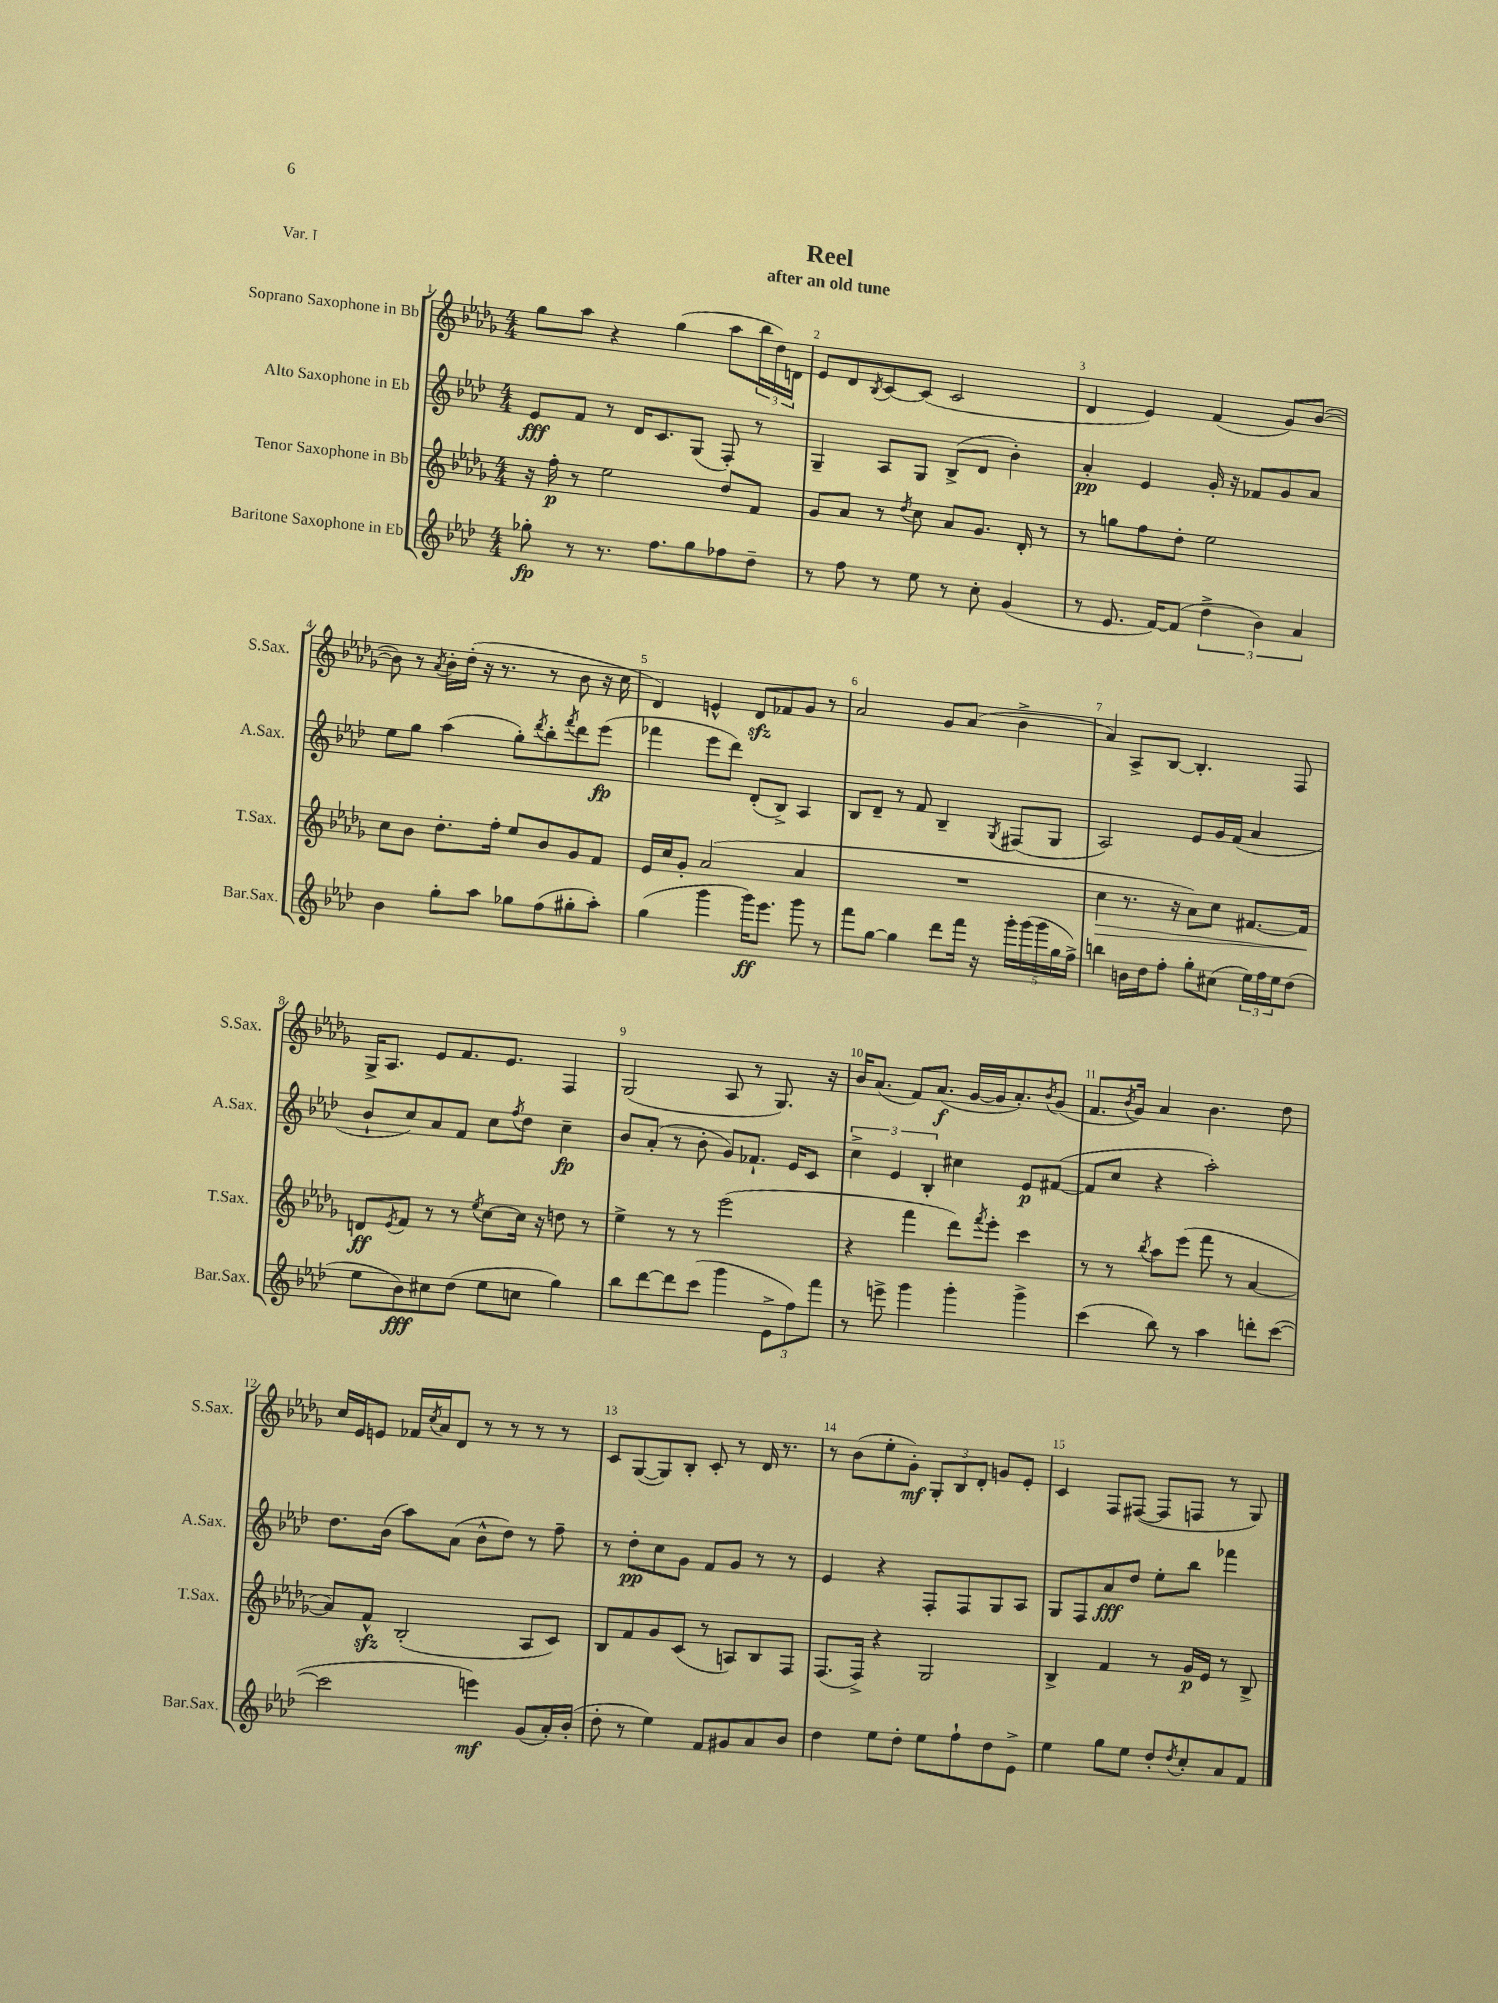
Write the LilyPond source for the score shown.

\header { title = "Reel" subtitle = "after an old tune" piece = "Var. I" }
<<
\new StaffGroup <<
\new Staff = "s0" \with { instrumentName = "Soprano Saxophone in Bb" shortInstrumentName = "S.Sax." } {
    \clef treble \key des \major \numericTimeSignature \time 4/4
    ges''8 aes''8 r4 ges''4( aes''8 \tuplet 3/2 { bes''16 des''16) d'16 } |
    ees'8 des'8 \acciaccatura { bes8 } c'8~ c'8( c'2 |
    des'4 ees'4) f'4( ges'8) bes'8~( |
    bes'8) r8 \acciaccatura { aes'8 } bes'16-. des''16-.( r16 r8. r8 bes'8 r16 c''16 |
    des'4) e'4-^ des'8\sfz fes'8 ges'8 r8 |
    aes'2 ges'8 aes'8( bes'4-> |
    aes'4) aes8-> bes8~ bes4.-. f8 |
    ges16-> aes8. ees'8 f'8. ees'8. f4 |
    ges2( aes8 r8 ges8.) r16 |
    bes'16 aes'8.( f'8) aes'8.\f( ges'16~ ges'16 aes'8.-.) \acciaccatura { bes'8 } ges'8( |
    f'8. \acciaccatura { bes'8 } ges'16) aes'4 bes'4. des''8 |
    c''16 ees'16 e'8 fes'16 \acciaccatura { c''8 } aes'16 des'8 r8 r8 r8 r8 |
    c'8 ges8~( ges8) bes8-. c'8-. r8 des'16 r8. |
    r8 bes'8( ees''8-. ges'8-.\mf) \tuplet 3/2 { ges8-. bes8 des'8-. } g'8 ees'8-. |
    c'4 f8 fis8~( fis8 f8 r8 ges8) \bar "|." |
}
\new Staff = "s1" \with { instrumentName = "Alto Saxophone in Eb" shortInstrumentName = "A.Sax." } {
    \clef treble \key aes \major \numericTimeSignature \time 4/4
    ees'8\fff f'8 r8 des'16 c'8. g8( f8-.) r8 |
    g4-- aes8 g8 bes8->( des'8 bes'4-.) |
    aes'4-.\pp ees'4 g'16-. r16 fes'8 g'8 aes'8 |
    ees''8 g''8 aes''4( g''8-.) \acciaccatura { des'''8 } bes''8-. \acciaccatura { f'''8 } des'''8 ees'''8\fp( |
    fes'''4 ees'''8 des'''8) des'8-.( bes8->) aes4 |
    bes8 des'8-- r8 f'8 bes4-- \acciaccatura { g8 } fis8( g8 |
    aes2) ees'8 g'16 f'16( aes'4 |
    bes'8-! c''8) aes'8 f'8 c''8 \acciaccatura { f''8 } des''8 c''4--\fp |
    bes'8 aes'8-.( r8 bes'8-. g'8) fes'8.-! ees'16 c'8 |
    \tuplet 3/2 { c''4-> ees'4 bes4-. } cis''4 ees'8\p fis'8~( |
    fis'8 c''8 r4 aes''2-.) |
    des''8. bes'16( aes''8) aes'8( bes'8-^ des''8) r8 f''8-- |
    r8 des''8-.\pp c''8 g'8 f'8 g'8 r8 r8 |
    ees'4 r4 f8-. f8 g8 aes8 |
    g8 f8 aes'8\fff des''8 ees''8-. bes''8 fes'''4 \bar "|." |
}
\new Staff = "s2" \with { instrumentName = "Tenor Saxophone in Bb" shortInstrumentName = "T.Sax." } {
    \clef treble \key des \major \numericTimeSignature \time 4/4
    r16 f''16-.\p r8 ees''2 des''8 f'8 |
    ges'8 aes'8 r8 \acciaccatura { des''8 } c''8 aes'8 ges'8. des'16-. r8 |
    r8 g''8 f''8 des''8-. ees''2 |
    c''8 bes'8 des''8.-. f''16-. ees''8 bes'8 ges'8 f'8 |
    ees'16 c''16 ges'8-. aes'2( aes'4 |
    R1 |
    c''4\> r8. r16 aes'8) c''8 fis'8.~ fis'16\! |
    d'8\ff \acciaccatura { ees'8 } f'8 r8 r8 \acciaccatura { ees''8 } c''8~ c''16 r16 d''8 r8 |
    ees''4-> r8 r8 ees'''2( |
    r4 f'''4 des'''8) \acciaccatura { f'''8 } ees'''8-. c'''4 |
    r8 r8 \acciaccatura { bes''8 } aes''8 ees'''8( f'''8 r8 aes'4~ |
    aes'8) f'8-^\sfz bes2-.( aes8 c'8) |
    bes8 f'8 ges'8 c'8( r8 a8) bes8 f8 |
    f8.( f16->) r4 ges2 |
    bes4-> f'4 r8 ges'16\p ees'16 r8 bes8-> \bar "|." |
}
\new Staff = "s3" \with { instrumentName = "Baritone Saxophone in Eb" shortInstrumentName = "Bar.Sax." } {
    \clef treble \key aes \major \numericTimeSignature \time 4/4
    ges''8-.\fp r8 r8. f''8. ges''8 fes''8 des''8-- |
    r8 f''8 r8 ees''8 r8 c''8-. g'4( |
    r8 ees'8. f'16~) f'8( \tuplet 3/2 { des''4-> bes'4) aes'4 } |
    bes'4 g''8-. aes''8 ges''8 f''8( gis''8-. aes''8-.) |
    g''4( g'''4 g'''16\ff) ees'''8. g'''8 r8 |
    f'''8 g''8~ g''4 des'''8 f'''16 r16 \tuplet 5/4 { g'''16-. g'''16( g'''16 g''16 f''16->) } |
    b''4 b'16 des''16 f''8-. g''8-. cis''8( \tuplet 3/2 { ees''16) f''16 ees''16 } des''8( |
    ees''8 bes'8\fff) cis''8 des''8( ees''8 c''8 g''4) |
    bes''8 des'''8~ des'''8 c'''8( g'''4 \tuplet 3/2 { ees'8-> f''8) f'''8 } |
    r8 e'''8-> g'''4 g'''4-. g'''4-> |
    c'''4( bes''8) r8 aes''4 d'''8-. c'''8~( |
    c'''2 e'''4\mf) g'8( aes'16-.) bes'16-.( |
    des''8-. r8 ees''4) f'8 gis'8 aes'8 bes'8 |
    des''4 ees''8 des''8-. ees''8 f''8-! des''8 ees'8-> |
    ees''4 g''8 ees''8 des''8-. \acciaccatura { des''8 } c''8-. aes'8 f'8 \bar "|." |
}
>>
>>
\layout { \context { \Score \override BarNumber.break-visibility = ##(#f #t #t) barNumberVisibility = #all-bar-numbers-visible } }
